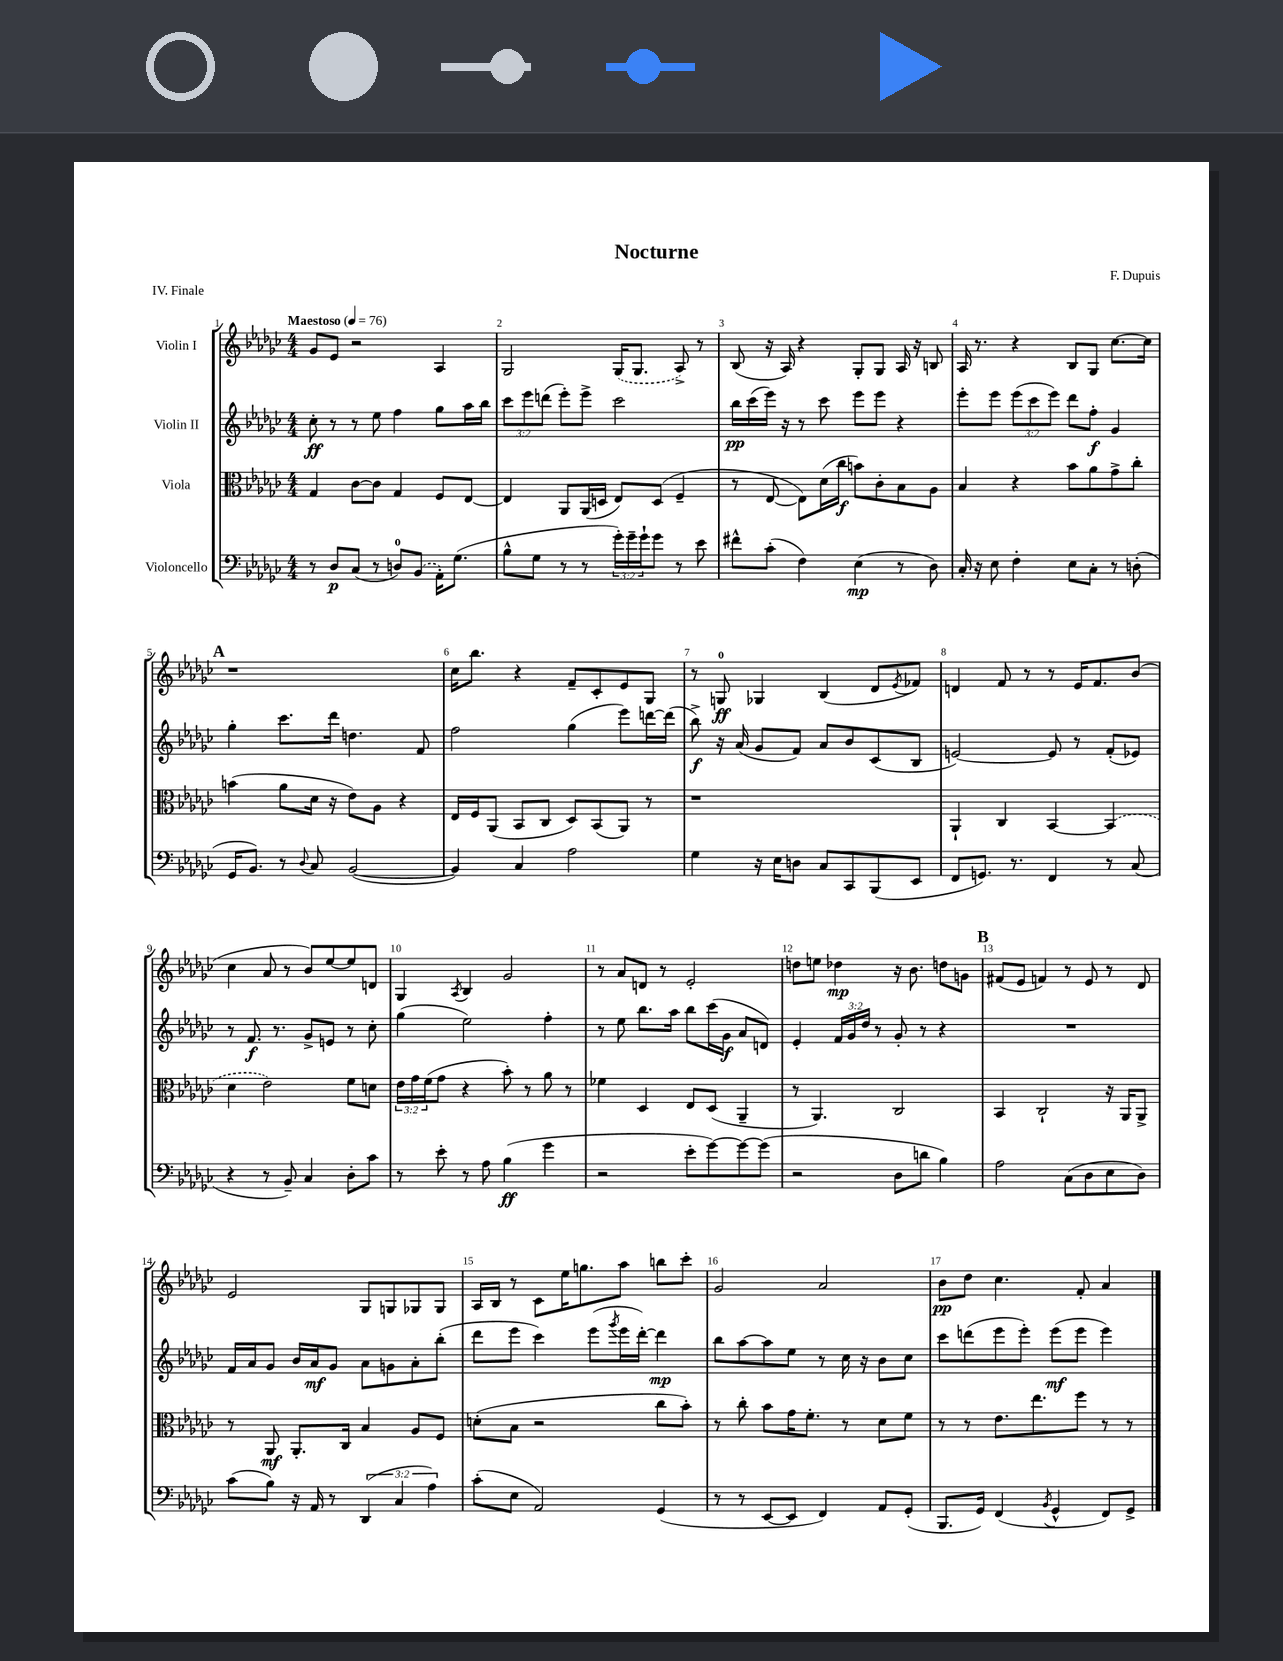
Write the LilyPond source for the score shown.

\header { title = "Nocturne" composer = "F. Dupuis" piece = "IV. Finale" }
<<
\new StaffGroup <<
\new Staff = "s0" \with { instrumentName = "Violin I" } {
    \clef treble \key ges \major \numericTimeSignature \time 4/4 \tempo "Maestoso" 4 = 76
    ges'8 ees'8 r2 aes4 |
    ges2 \once \slurDashed ges16( ges8. aes8->) r8 |
    bes8( r16 aes16) r4 ges8-. ges8 aes16 r16 b8 |
    aes16 r8. r4 bes8 ges8 ces''8.~ ces''16 |
    \mark \markup { \bold "A" } r1 |
    ces''16 bes''8. r4 f'8-- ces'8-. ees'8 ges8 |
    r8 g8-0\ff ges4 bes4( des'8 \acciaccatura { ees'8 } fes'8) |
    d'4 f'8 r8 r8 ees'16 f'8. bes'8( |
    ces''4 aes'8 r8 bes'8) ees''8~ ees''8 d'8 |
    ges4 \acciaccatura { aes8 } bes4 ges'2 |
    r8 aes'8 d'8 r8 ees'2-. |
    d''8 e''8 des''4\mp r16 bes'8. d''8 g'8 |
    \mark \markup { \bold "B" } fis'8( ees'8 f'4) r8 ees'8 r8 des'8 |
    ees'2 ges8 g8 ges8 ges8 |
    aes16 bes16 r8 ces'8 ees''16 g''8. aes''8 b''8 ces'''8-. |
    ges'2 aes'2 |
    bes'8\pp des''8 ces''4. f'8-. aes'4 \bar "|." |
}
\new Staff = "s1" \with { instrumentName = "Violin II" } {
    \clef treble \key ges \major \numericTimeSignature \time 4/4 \override Staff.TupletNumber.text = #tuplet-number::calc-fraction-text
    ces''8-.\ff r8 r8 ees''8 f''4 ges''8 aes''16 bes''16 |
    \tuplet 3/2 { ces'''8 ees'''8 d'''8( } ees'''8-.) ees'''8-> ces'''2 |
    bes''16\pp ces'''16( ees'''16) r16 r8 ces'''8 ees'''8 ees'''8 r4 |
    ees'''8-. ees'''8 \tuplet 3/2 { ees'''8( ces'''8 ees'''8) } des'''8 f''8-.\f ges'4 |
    \mark \markup { \bold "A" } ges''4-. ces'''8. des'''16 d''4. f'8 |
    f''2 ges''4( ees'''8) d'''16~ d'''16( |
    bes''8->\f) r16 aes'16( ges'8 f'8) aes'8 bes'8 ces'8( bes8 |
    e'2~) e'8 r8 f'8-.( ees'8) |
    r8 f'8.\f r8. ges'8-> e'8 r8 ces''8-. |
    ges''4( ees''2) f''4-. |
    r8 ees''8 bes''8. aes''16 bes''8 ces'''16( ges'16\f aes'8 d'8) |
    ees'4-. \tuplet 3/2 { f'16 ges'16 des''16 } r8 ges'8-. r8 r4 |
    \mark \markup { \bold "B" } R1 |
    f'16 aes'16 ges'8 bes'16 aes'16\mf ges'8 aes'8 g'8 aes'8-. bes''8-.( |
    des'''8 ees'''8 ces'''4) ees'''8( \acciaccatura { ges'''8 } ees'''16 des'''16~-.) des'''4\mp |
    bes''8 aes''8~ aes''8 ees''8 r8 ces''16 r16 bes'8 ces''8 |
    ces'''8 d'''8( ees'''8 ees'''8-.) ees'''8\mf( ees'''8 ees'''4) \bar "|." |
}
\new Staff = "s2" \with { instrumentName = "Viola" } {
    \clef alto \key ges \major \numericTimeSignature \time 4/4 \override Staff.TupletNumber.text = #tuplet-number::calc-fraction-text
    ges4 ces'8~ ces'8 ges4 f8 ees8~ |
    ees4 aes,8 aes,16( d16 ees8) d8( f4-- |
    r8 ees8~ ees8) des'16( ces''16\f b'8) ces'8-. bes8 aes8 |
    bes4 r4 bes'8 aes'8 ges'8-> ces''8-. |
    \mark \markup { \bold "A" } b'4( aes'8 des'16 r16 ees'8) aes8 r4 |
    ees16 f16 aes,8( bes,8 ces8 des8) bes,8( aes,8) r8 |
    r1 |
    aes,4-! ces4 bes,4~ \once \slurDashed bes,4( |
    des'4 ees'2) f'8 d'8 |
    \tuplet 3/2 { ees'16 ges'16 f'16( } ges'8 r4 bes'8-.) r8 aes'8 r8 |
    fes'4 des4 ees8 des8( aes,4-- |
    r8 aes,4.) ces2 |
    \mark \markup { \bold "B" } bes,4 ces2-! r16 aes,16 aes,8-> |
    r8 aes,8\mf aes,8.-. ces16 bes4 aes8 f8 |
    d'8-.( bes8 r2 ces''8 bes'8-.) |
    r8 ces''8-. bes'8 ges'16 f'8.-. r8 des'8 f'8 |
    r8 r8 ees'8. ees''8. f''8 r8 r8 \bar "|." |
}
\new Staff = "s3" \with { instrumentName = "Violoncello" } {
    \clef bass \key ges \major \numericTimeSignature \time 4/4 \override Staff.TupletNumber.text = #tuplet-number::calc-fraction-text
    r8 des8\p ces8( r8 d8-0) \once \slurDashed bes,8( aes,16-.) ges8.( |
    bes8-^ ges8 r8 r8 \tuplet 3/2 { ges'16-.) ges'16-- ges'16-! } ges'8 r8 ees'8 |
    fis'8-^ ces'8-.( f4) ees4\mp( r8 des8) |
    ces16-. r16 ees8 f4-. ees8 ces8-. r8 d8-.( |
    \mark \markup { \bold "A" } ges,16 bes,8.) r8 \appoggiatura { des8 } ces8 bes,2~( |
    bes,4) ces4 aes2 |
    ges4 r16 ees16 d8 ces8 ces,8 bes,,8( ees,8 |
    f,8 g,8.) r8. f,4 r8 ces8( |
    r4 r8 bes,8--) ces4 des8-. ces'8 |
    r8 ees'8-. r8 aes8 bes4\ff( ges'4 |
    r2 ees'8-. ges'8~) ges'8~ ges'8( |
    r2 des8 d'8 bes4) |
    \mark \markup { \bold "B" } aes2 ces8( des8 ees8 des8) |
    ces'8( bes8) r16 aes,16 r8 \tuplet 3/2 { des,4( ces4 aes4) } |
    ces'8-.( ees8 aes,2) ges,4( |
    r8 r8 ees,8~ ees,8 f,4) aes,8 ges,8-.( |
    bes,,8. ges,16) f,4( \acciaccatura { bes,8 } ges,4-^ f,8) ges,8-> \bar "|." |
}
>>
>>
